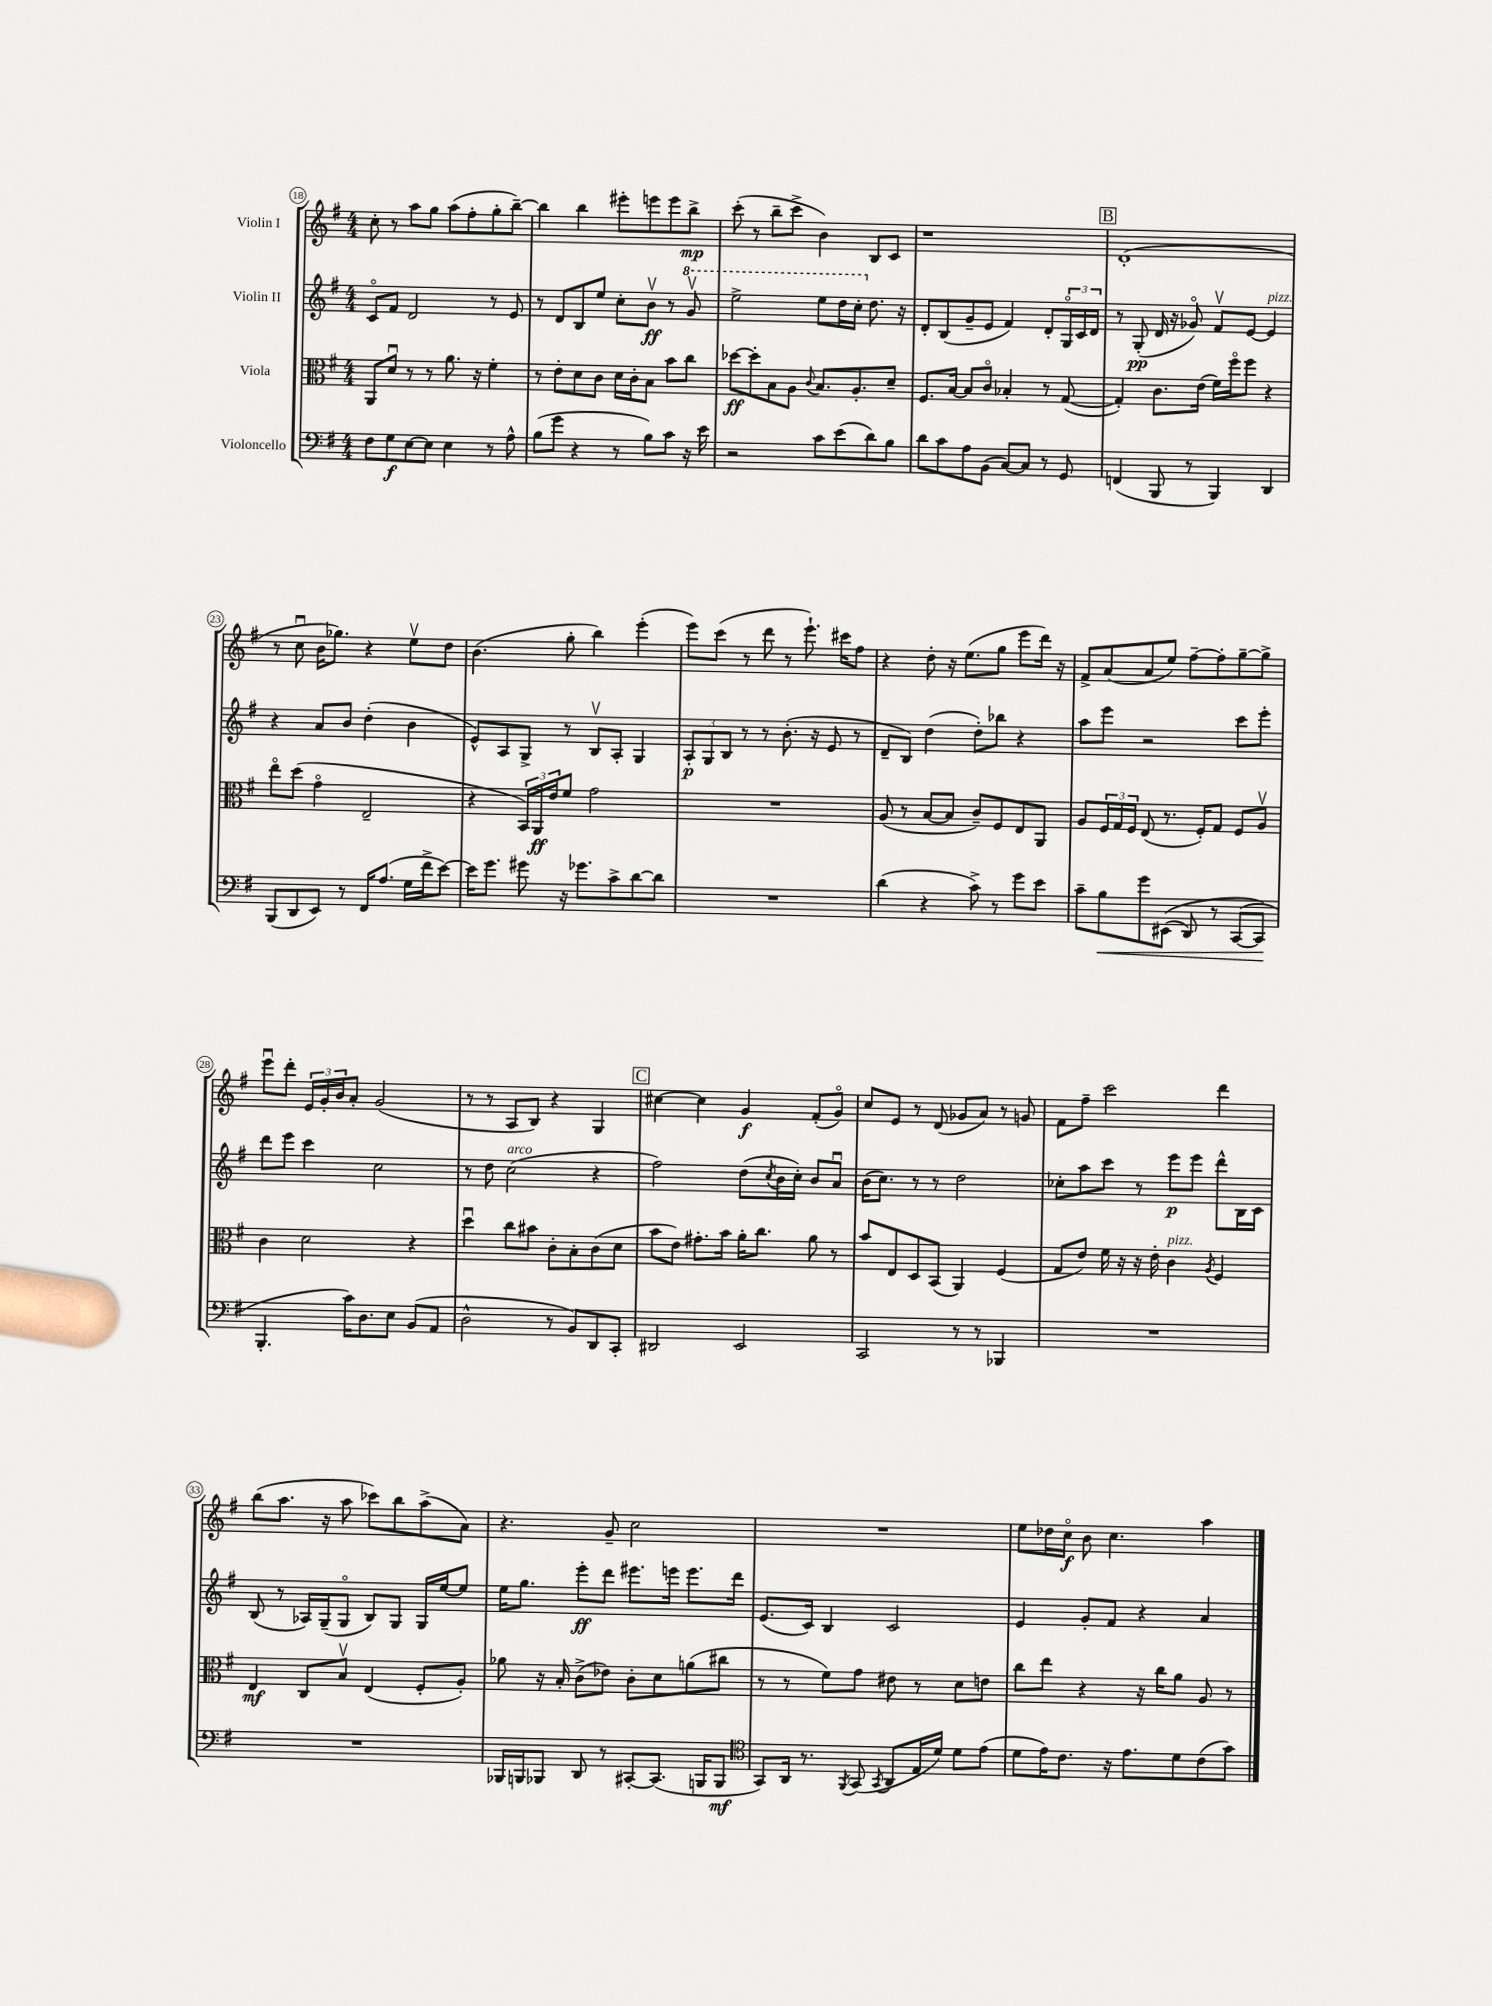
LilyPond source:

<<
\new StaffGroup <<
\new Staff = "s0" \with { instrumentName = "Violin I" } {
    \clef treble \key g \major \numericTimeSignature \time 4/4
    c''8-. r8 a''8 g''8 a''8( fis''8-. g''8-. b''8~--) |
    b''4 b''4 eis'''8-. e'''8 e'''8 b''8->\mp |
    c'''8-.( r8 b''8-- c'''8-> b'4) b8 c'8 |
    r1 |
    \mark \markup { \box "B" } d'1-.( |
    r8 c''8\downbow b'16 ges''8.) r4 e''8\upbow d''8 |
    b'4.( g''8-. b''4) e'''4-.( |
    e'''8) c'''8( r8 d'''8 r8 e'''8.-!) cis'''16 fis''8 |
    r4 d''8-. r16 e''8.( g''8 e'''8 d'''16) r16 |
    fis'8-> a'8( a'8 e''8) fis''8~-- fis''8-. g''8~-- g''8-> |
    e'''8\downbow d'''8-. \tuplet 3/2 { e'16 g'16-. b'16 } a'8-. g'2( |
    r8 r8 a8 b8) r4 g4 |
    \mark \markup { \box "C" } cis''4~ cis''4 g'4\f fis'8-.( g'8\flageolet) |
    c''8 e'8 r8 d'8( ges'8 a'8) r8 g'8 |
    fis'8 fis''8-- c'''2 d'''4 |
    b''8( a''8. r16 a''8 ces'''8) b''8 a''8->( a'8) |
    r4. g'8-- c''2 |
    R1 |
    e''8 des''16 c''16\flageolet\f b'8 c''4. a''4 \bar "|." |
}
\new Staff = "s1" \with { instrumentName = "Violin II" } {
    \clef treble \key g \major \numericTimeSignature \time 4/4
    c'8\flageolet fis'8 d'2 r8 e'8 |
    r8 d'8 b8 e''8 c''8-. b'8\upbow\ff r8 \ottava #1 g''8\upbow |
    e'''2-> e'''8 d'''16 c'''16-. \ottava #0 d''8. r16 |
    d'8-. b8( g'8-- e'8 fis'4) d'8-. \tuplet 3/2 { g16\flageolet c'16 d'16 } |
    \mark \markup { \box "B" } r8 g8-.\pp( d'16 r16 ges'8\flageolet) fis'8\upbow e'8~ e'4^\markup { \italic "pizz." } |
    r4 a'8 b'8 d''4-.( b'4 |
    e'8-^) a8 g8-> r8 b8\upbow a8-. g4 |
    \tuplet 3/2 { a8-.\p g8 b8 } r8 r8 b'8.-.( r16 e'8 r8 |
    d'8-- b8) d''4( d''8-.) bes''8 r4 |
    a''8 e'''8 r2 c'''8 e'''8-. |
    d'''8 e'''8 c'''4 c''2 |
    r8 d''8 c''2^\markup { \italic "arco" }( r4 |
    \mark \markup { \box "C" } fis''2) d''8( \acciaccatura { c''8 } b'16 c''16-.) b'8 a'8\downbow |
    b'16( c''8.) r8 r8 d''2 |
    ces''8-. a''8 c'''8 r8 e'''8\p e'''8 d'''8-^ b16 c'16 |
    b8( r8 aes16) g16--( g8\flageolet b8) g8 g16 e''16~ e''8 |
    e''16 g''8. e'''8-.\ff d'''8 eis'''8. e'''16 e'''8. d'''16 |
    e'8.( c'16) b4 c'2 |
    e'4 g'8-. fis'8 r4 a'4 \bar "|." |
}
\new Staff = "s2" \with { instrumentName = "Viola" } {
    \clef alto \key g \major \numericTimeSignature \time 4/4
    a,8 d'8\downbow r8 r8 a'8. r16 fis'4-. |
    r8 e'8-. d'8 c'8 d'16 c'16-. b8 b'8 c''8 |
    des''8~\ff des''8-. b8 a8 \appoggiatura { c'8 } b8. a8.-. d'8-- |
    fis8. b16~ b8 c'8\flageolet bes4-. r8 g8~( |
    \mark \markup { \box "B" } g4-.) c'8. e'16( fis'16) fis''16\flageolet fis''8 r4 |
    e''8\flageolet d''8( g'4\flageolet e2-- |
    r4 \tuplet 3/2 { b,16) a,16\ff e'16 } fis'8 g'2 |
    R1 |
    a8( r8 b8~ b8 c'8--) fis8 e8 a,8 |
    a8 \tuplet 3/2 { fis16 g16 fis16 } e8( r8. fis16-.) g8 fis8 a8\upbow |
    c'4 d'2 r4 |
    d''4\downbow c''8 bis'8 c'8-. b8-. c'8( d'8 |
    \mark \markup { \box "C" } b'8 e'8) gis'8.-. b'16 a'16-. c''8. a'8 r8 |
    b'8 e8 d8 b,8( a,4) fis4( |
    g8 e'8) fis'16 r16 r16 e'16-. c'4^\markup { \italic "pizz." } \acciaccatura { a8 } fis4 |
    e4\mf c8 b8\upbow e4( fis8-. a8-.) |
    aes'8 r16 b16-. c'8->( ees'8) c'8-. d'8 a'8( cis''8 |
    r8 r8 fis'8) g'8 eis'8 r8 d'8 e'8 |
    c''8 e''8 r4 r16 c''16 a'8 a8 r8 \bar "|." |
}
\new Staff = "s3" \with { instrumentName = "Violoncello" } {
    \clef bass \key g \major \numericTimeSignature \time 4/4
    fis8 g8\f e8~ e8 e4 r8 a8-^ |
    b8( g'8 r4 r8 b8) c'8 r16 e'16 |
    r2 c'8 e'8( d'8) b8 |
    d'8 c'8 a8 b,8( c8~) c8 r8 g,8 |
    \mark \markup { \box "B" } f,4( b,,8 r8 b,,4) d,4 |
    b,,8( d,8 e,8) r8 fis,16 a8.( g16 fis'16-> e'8~) |
    e'16 g'8. gis'8 r16 ges'8. c'8-> d'8~ d'8 |
    R1 |
    d'4( r4 c'8->) r8 g'8 e'8 |
    c'8-- b8\< g'8 eis,8(\( d,8) r8 c,8~( c,8\!\) |
    b,,4.-. c'16) d8. e8 b,8( a,8 |
    d2-^ r8 b,8) d,8 c,8-. |
    \mark \markup { \box "C" } dis,2 e,2 |
    c,2 r8 r8 bes,,4 |
    R1 |
    R1 |
    bes,,16 b,,16 bes,,8 d,8 r8 cis,8~-. cis,8.( b,,16 b,,8\mf |
    \clef tenor g,8) a,16 r8. \acciaccatura { fis,8 } g,8( \acciaccatura { g,8 } a,8 e16 d'16) d'8 e'8( |
    d'8 e'16) c'8. r16 e'8. d'8 c'8( g'8) \bar "|." |
}
>>
>>
\layout { \context { \Score currentBarNumber = #18 \override BarNumber.stencil = #(make-stencil-circler 0.1 0.3 ly:text-interface::print) } }
